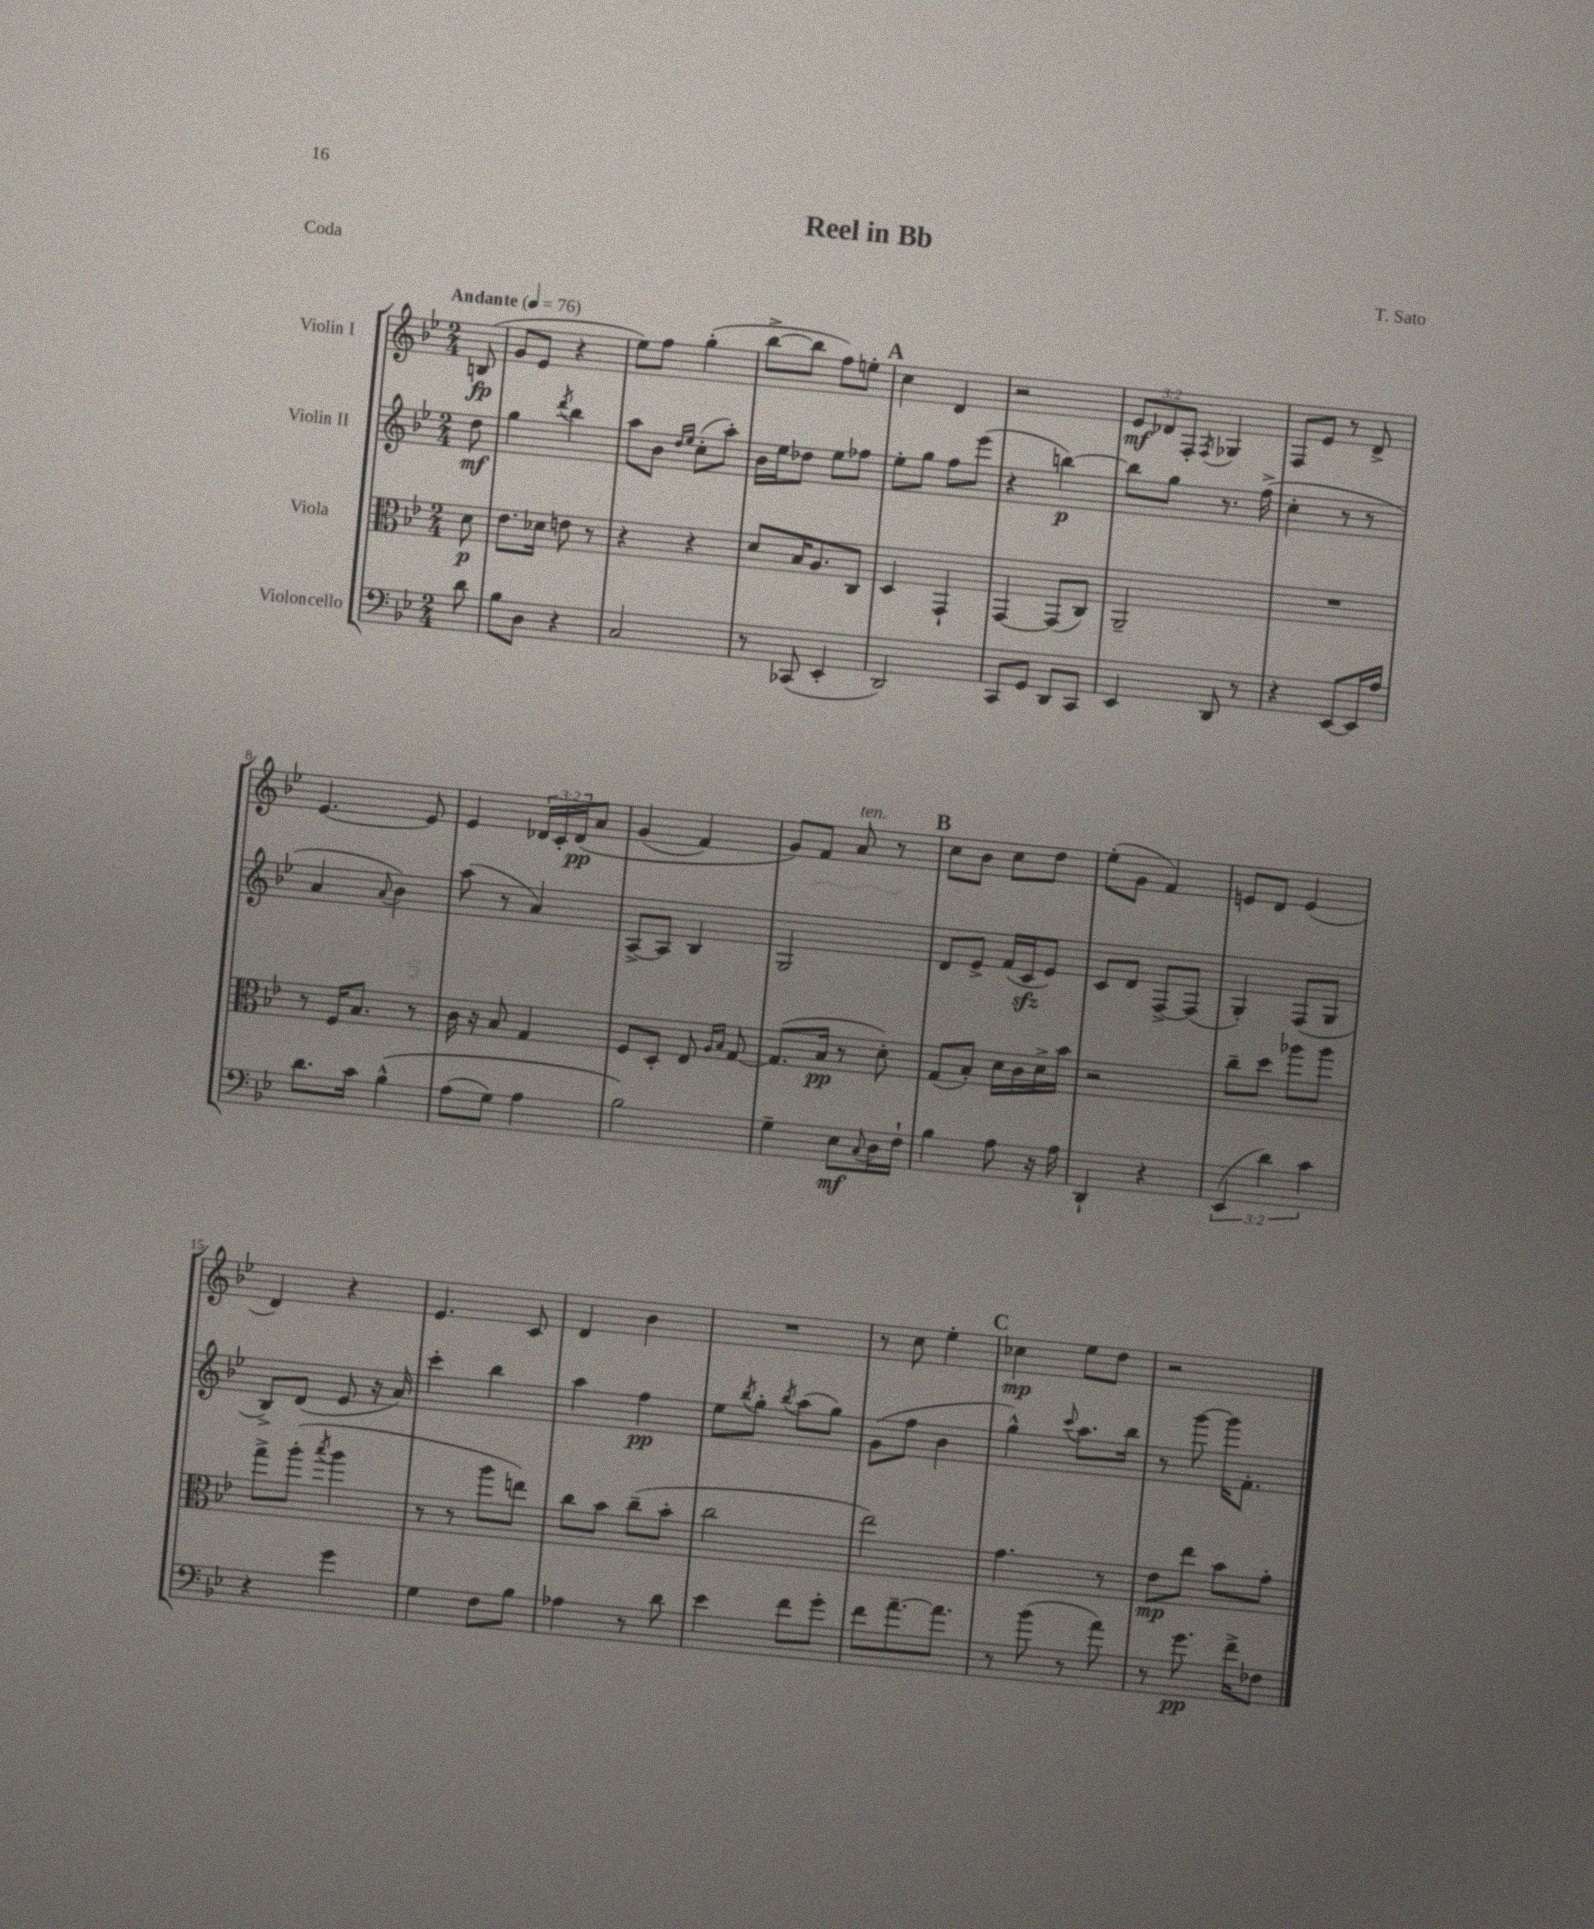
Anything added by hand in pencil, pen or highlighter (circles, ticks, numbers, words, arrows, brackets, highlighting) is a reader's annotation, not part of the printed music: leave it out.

**kern	**kern	**kern	**kern
*staff4	*staff3	*staff2	*staff1
*clefF4	*clefC3	*clefG2	*clefG2
*k[b-e-]	*k[b-e-]	*k[b-e-]	*k[b-e-]
*M2/4	*M2/4	*M2/4	*M2/4
*MM76	*MM76	*MM76	*MM76
8d	8d	8dd	(8B
=	=	=	=
8B-	8.e-	4gg	8g
8D	.	.	8e-
.	16d-	.	.
.	.	8qddd	.
4r	8e	4bb-	4r
.	8r	.	.
=	=	=	=
2C	4r	8aa	8ee-)
.	.	8b-	8ff
.	.	16qqdd	.
.	.	16qqee-	.
.	4r	(8cc'	(4gg'
.	.	8aa')	.
=	=	=	=
8r	8d	16b-	[8bb-^
.	.	16ee-	.
(8CC-	16B-	8dd-	8bb-]
.	8.A	.	.
4EE-'	.	8ee-	8ff)
.	8C	8ff-	8ee'
=	=	=	=
2DD)	4D	8ee-'	4cc
.	.	8gg	.
.	4GG`	8ff	4d
.	.	(8eee-	.
=	=	=	=
8CC	[4GG	4r	2r
8GG	.	.	.
8DD	(8GG]	[4bb)	.
8CC	8C)	.	.
=	=	=	=
4EE-	2AA~	8bb]	12e-
.	.	.	12d-
.	.	8gg	.
.	.	.	12F'
.	.	.	8qF
8DD	.	8.r	4G-
8r	.	.	.
.	.	(16ff^	.
=	=	=	=
4r	2r	4cc'	8F
.	.	.	8e-
[8EE-	.	8r	8r
16EE-]	.	8r	8d^
16A	.	.	.
=	=	=	=
8.d	8r	4a	[4.e-
.	16F	.	.
16c	8.B-	.	.
.	.	8qqa	.
&(4B-^^	.	4b-)	.
.	8r	.	8e-]
=	=	=	=
(8A	16c	(8aa	4e-
.	16r	.	.
8G)	8B-	8r	.
4A	4G	4a)	24d-
.	.	.	24c'
.	.	.	&(24d-
.	.	.	8a
=	=	=	=
2B-&)	8F	[8A^	(4g
.	8D'	8A]	.
.	8E-	4B-	4f)
.	16qqA	.	.
.	16qqB-	.	.
.	[8G	.	.
=	=	=	=
4G~	(8.G]	2G	8g&)
.	.	.	8f
.	16B-	.	.
8E-	8r	.	8a
8qqC	.	.	.
16D	8d')	.	8r
16F`	.	.	.
=	=	=	=
4B-	(8G	8d	8cc
.	8B-')	8e-^	8b-
8A	16d	(16f	8cc
.	16c	16c	.
16r	16d^	8e-)	8dd
16A	16b-	.	.
=	=	=	=
4DD`	2r	8c	(8ee-'
.	.	8d	8g
4r	.	[8F^	4f)
.	.	(8F]	.
=	=	=	=
(6EE-	8cc~	4G')	8e
.	8dd	.	8d
6d)	.	.	.
.	8aa-	(8F	(4e
6c	.	.	.
.	8aa-	8G	.
=	=	=	=
4r	8gg^	8B-^)	4d)
.	(8aa'	(8d	.
.	8qbb-	.	.
4g	4aa	8e-	4r
.	.	16r	.
.	.	16a)	.
=	=	=	=
4G	8r	4ccc'	4.e-
.	8r	.	.
8F	8aa	4bb-	.
8B-	8ee)	.	8c
=	=	=	=
4A-	8cc	4aa	4d
.	8b-	.	.
8r	(8cc~	4ff	4b-
8d	8b-'	.	.
=	=	=	=
4e-	2cc	8ee-	2r
.	.	8qbb-	.
.	.	8gg'	.
.	.	8qbb-	.
8f	.	(8aa	.
8g'	.	8gg)	.
=	=	=	=
8f	2ee-)	(8g	8r
[8.a~	.	8ff	8cc
.	.	4b-	4ee-'
8.a]	.	.	.
=	=	=	=
8r	4.g	4gg^^)	4cc-
(8b-	.	.	.
.	.	8qqccc	.
8r	.	8.aa	8ee-
8a)	8r	.	8dd
.	.	16bb-	.
=	=	=	=
8r	8e-	8r	2r
8.g	8ee-	[8ggg	.
.	8b-	16ggg]	.
16f^	.	8.f'	.
8F-	8g'	.	.
==	==	==	==
*-	*-	*-	*-
